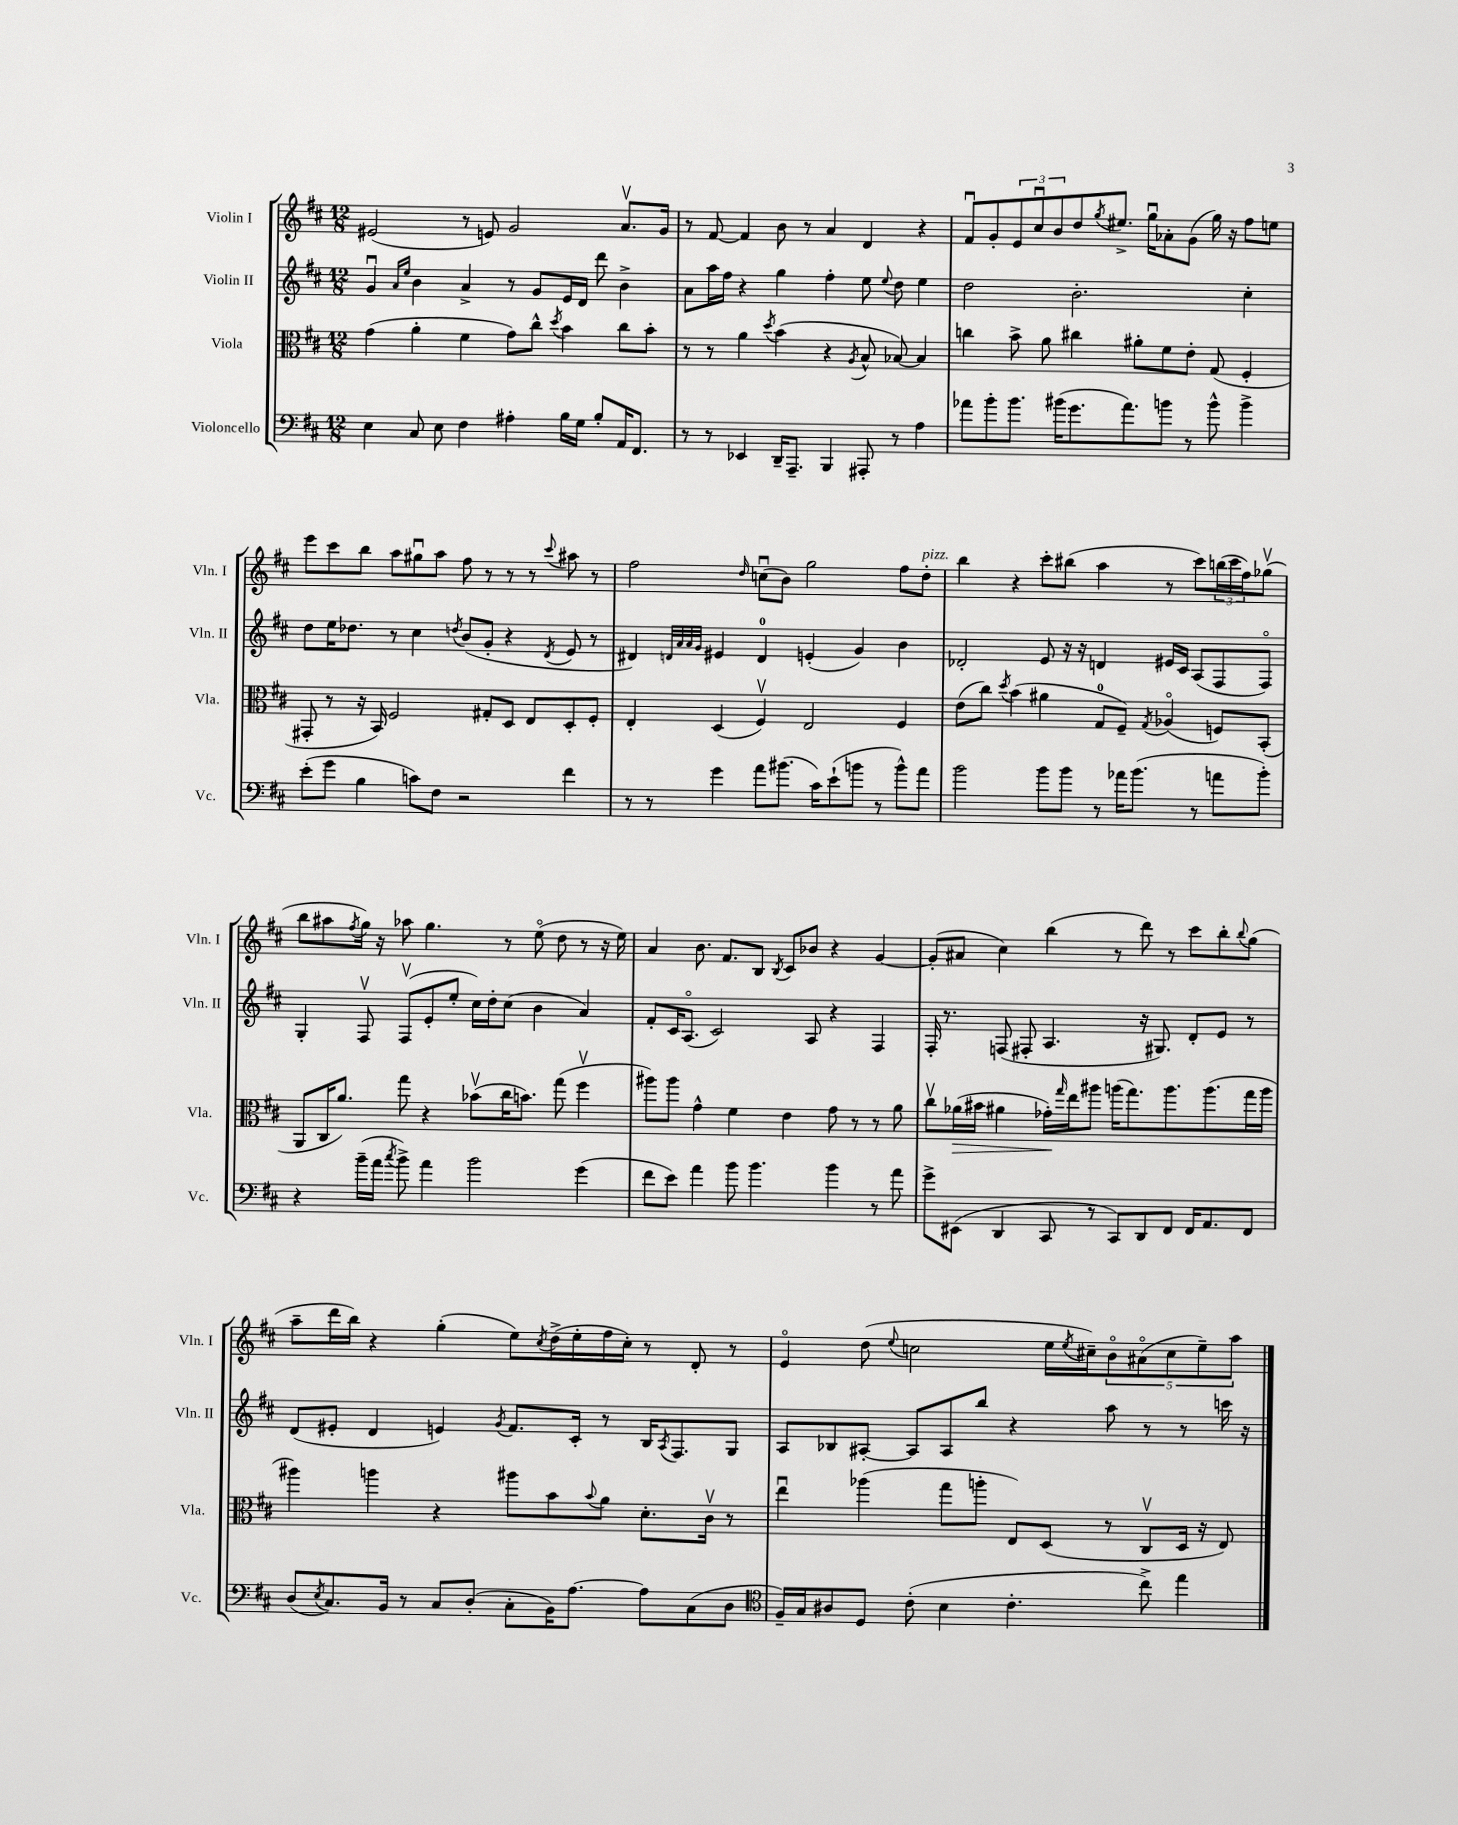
<<
\new StaffGroup <<
\new Staff = "s0" \with { instrumentName = "Violin I" shortInstrumentName = "Vln. I" } {
    \clef treble \key d \major \numericTimeSignature \time 12/8
    eis'2( r8 e'8) g'2 a'8.\upbow g'16 |
    r8 fis'8~ fis'4 b'8 r8 a'4 d'4 r4 |
    fis'8\downbow g'8-. \tuplet 3/2 { e'8 cis''8\downbow b'8 } d''8 \acciaccatura { g''8 } eis''8.-> g''16\downbow aes'8-. g'8( g''16) r16 fis''8 e''8 |
    e'''8 cis'''8 b''8 a''8 gis''8\downbow a''8 fis''8 r8 r8 r8 \appoggiatura { cis'''8 } ais''8 r8 |
    fis''2 \grace { d''16 } c''8\downbow( b'8) g''2 fis''8 d''8-.^\markup { \italic "pizz." } |
    b''4 r4 cis'''8-. bis''8( a''4 r8 cis'''8) \tuplet 3/2 { b''16( cis'''16 fis''16) } ges''8\upbow( |
    b''8 ais''8 \acciaccatura { fis''8 } g''16) r16 aes''8 g''4. r8 e''8\flageolet( d''8 r8 r16 e''16) |
    a'4 b'8. fis'8. b8 \acciaccatura { b8 } cis'8 bes'8 r4 g'4~ |
    g'8-.( ais'8 cis''4) b''4( r8 d'''8) r8 cis'''8 b''8-. \appoggiatura { b''8 } g''8( |
    a''8-- d'''16 b''16) r4 g''4-.( e''8) \acciaccatura { cis''8 } d''16->( e''16-. fis''16 cis''16-.) r8 d'8-. r8 |
    e'4\flageolet d''8( \appoggiatura { e''8 } c''2 e''16 \acciaccatura { e''8 } cis''16--) \tuplet 5/4 { b'8\flageolet ais'8\flageolet( cis''8 e''8--) a''8 } \bar "|." |
}
\new Staff = "s1" \with { instrumentName = "Violin II" shortInstrumentName = "Vln. II" } {
    \clef treble \key d \major \numericTimeSignature \time 12/8
    g'4\downbow \grace { a'16 e''16 } b'4 a'4-> r8 g'8 e'16 d'16 d'''8 b'4-> |
    a'8 a''16 fis''16 r4 g''4 fis''4-. e''8 \appoggiatura { e''8 } d''8 e''4 |
    d''2 b'2.-. cis''4-. |
    d''8 e''16 des''8. r8 cis''4 \acciaccatura { d''8 } b'8( g'8-. r4 \acciaccatura { d'8 } e'8 r8 |
    dis'4) \grace { d'32 a'32 a'32 g'32 } eis'4 d'4-0 e'4-.( g'4) b'4 |
    des'2-. e'8 r16 r16 d'4 eis'16 cis'16 a8( fis8 fis8\flageolet) |
    g4-. fis8\upbow fis8\upbow( e'8-. e''8-. cis''16) d''16-. cis''8( b'4 a'4) |
    fis'8-. cis'16 a8.\flageolet( cis'2) a8 r4 fis4 |
    fis16-. r8. f8( fis8-. a4. r16 gis8.) d'8-. e'8 r8 |
    d'8( eis'8-. d'4 e'4) \acciaccatura { g'8 } fis'8. cis'16-. r8 b16 \acciaccatura { a8 } fis8. g8 |
    a8 bes8 ais8~-. ais8 ais8 b''8 r4 a''8 r8 r8 c'''16 r16 \bar "|." |
}
\new Staff = "s2" \with { instrumentName = "Viola" shortInstrumentName = "Vla." } {
    \clef alto \key d \major \numericTimeSignature \time 12/8
    g'4( a'4-. fis'4 g'8) cis''8-^ \acciaccatura { d''8 } b'4 cis''8 b'8-. |
    r8 r8 a'4 \acciaccatura { d''8 } b'4( r4 \acciaccatura { a8 } b8-^ bes8~) bes4 |
    c''4 b'8-> a'8 cis''4 ais'8-. fis'8 e'8-. g8( fis4-. |
    gis,8-. r8 r16 b,16) fis2 gis8-. d8 e8 d8-. fis8-. |
    e4-. d4( fis4\upbow) e2 fis4 |
    e'8( cis''8) \acciaccatura { d''8 } b'4( ais'4 g8-0 fis8--) \acciaccatura { g8 } aes4\flageolet( f8) b,8-.( |
    a,8 cis16 a'8.) g''8 r4 bes'8\upbow( cis''16 b'8.) g''8( fis''4\upbow |
    ais''8) ais''8 g'4-^ fis'4 e'4 g'8 r8 r8 a'8 |
    cis''8\upbow aes'16\>( bis'16 ais'4 ges'16-.\!) \grace { g''16 } e''16 ais''8 a''16( g''8.) a''8. a''8.( g''16 a''16 |
    ais''4) a''4 r4 ais''8 b'8 \appoggiatura { b'8 } a'8 d'8.-. cis'16\upbow r8 |
    e''4\downbow aes''4( g''8 a''8-. e8) d8( r8 cis8\upbow d16 r16 e8) \bar "|." |
}
\new Staff = "s3" \with { instrumentName = "Violoncello" shortInstrumentName = "Vc." } {
    \clef bass \key d \major \numericTimeSignature \time 12/8
    e4 cis8 e8 fis4 ais4-. b16 g16 b8-. a,16 fis,8. |
    r8 r8 ees,4 d,16-- a,,8.-- b,,4 ais,,8-. r8 a4 |
    aes'8 b'8-. b'8. bis'16( g'8. aes'8.) b'8 r8 b'8-^ b'4-> |
    e'8-.( g'8 b4 c'8) fis8 r2 fis'4 |
    r8 r8 g'4 a'8 bis'8.( cis'16) e'8-!( b'8 r8 b'8-^) a'8 |
    b'2 b'8 b'8 r8 aes'16 b'8.( r8 a'8 b'8-.) |
    r4 b'16--( a'16 \acciaccatura { cis''8 } b'8->) a'4 b'2 g'4( |
    fis'8 e'8) a'4 b'8 b'4. b'4 r8 a'8 |
    g'8-> eis,8( d,4 cis,8 r8 cis,8) d,8 fis,8 fis,16 a,8. fis,8 |
    d8( \acciaccatura { e8 } cis8.) b,16 r8 cis8 d8-.( cis8-. b,16) a8.~ a8 cis8( d8 |
    \clef tenor fis16--) g16 ais8 d8 cis'8-.( b4 cis'4.-. cis''8->) e''4 \bar "|." |
}
>>
>>
\layout { \context { \Score \remove "Bar_number_engraver" } }
